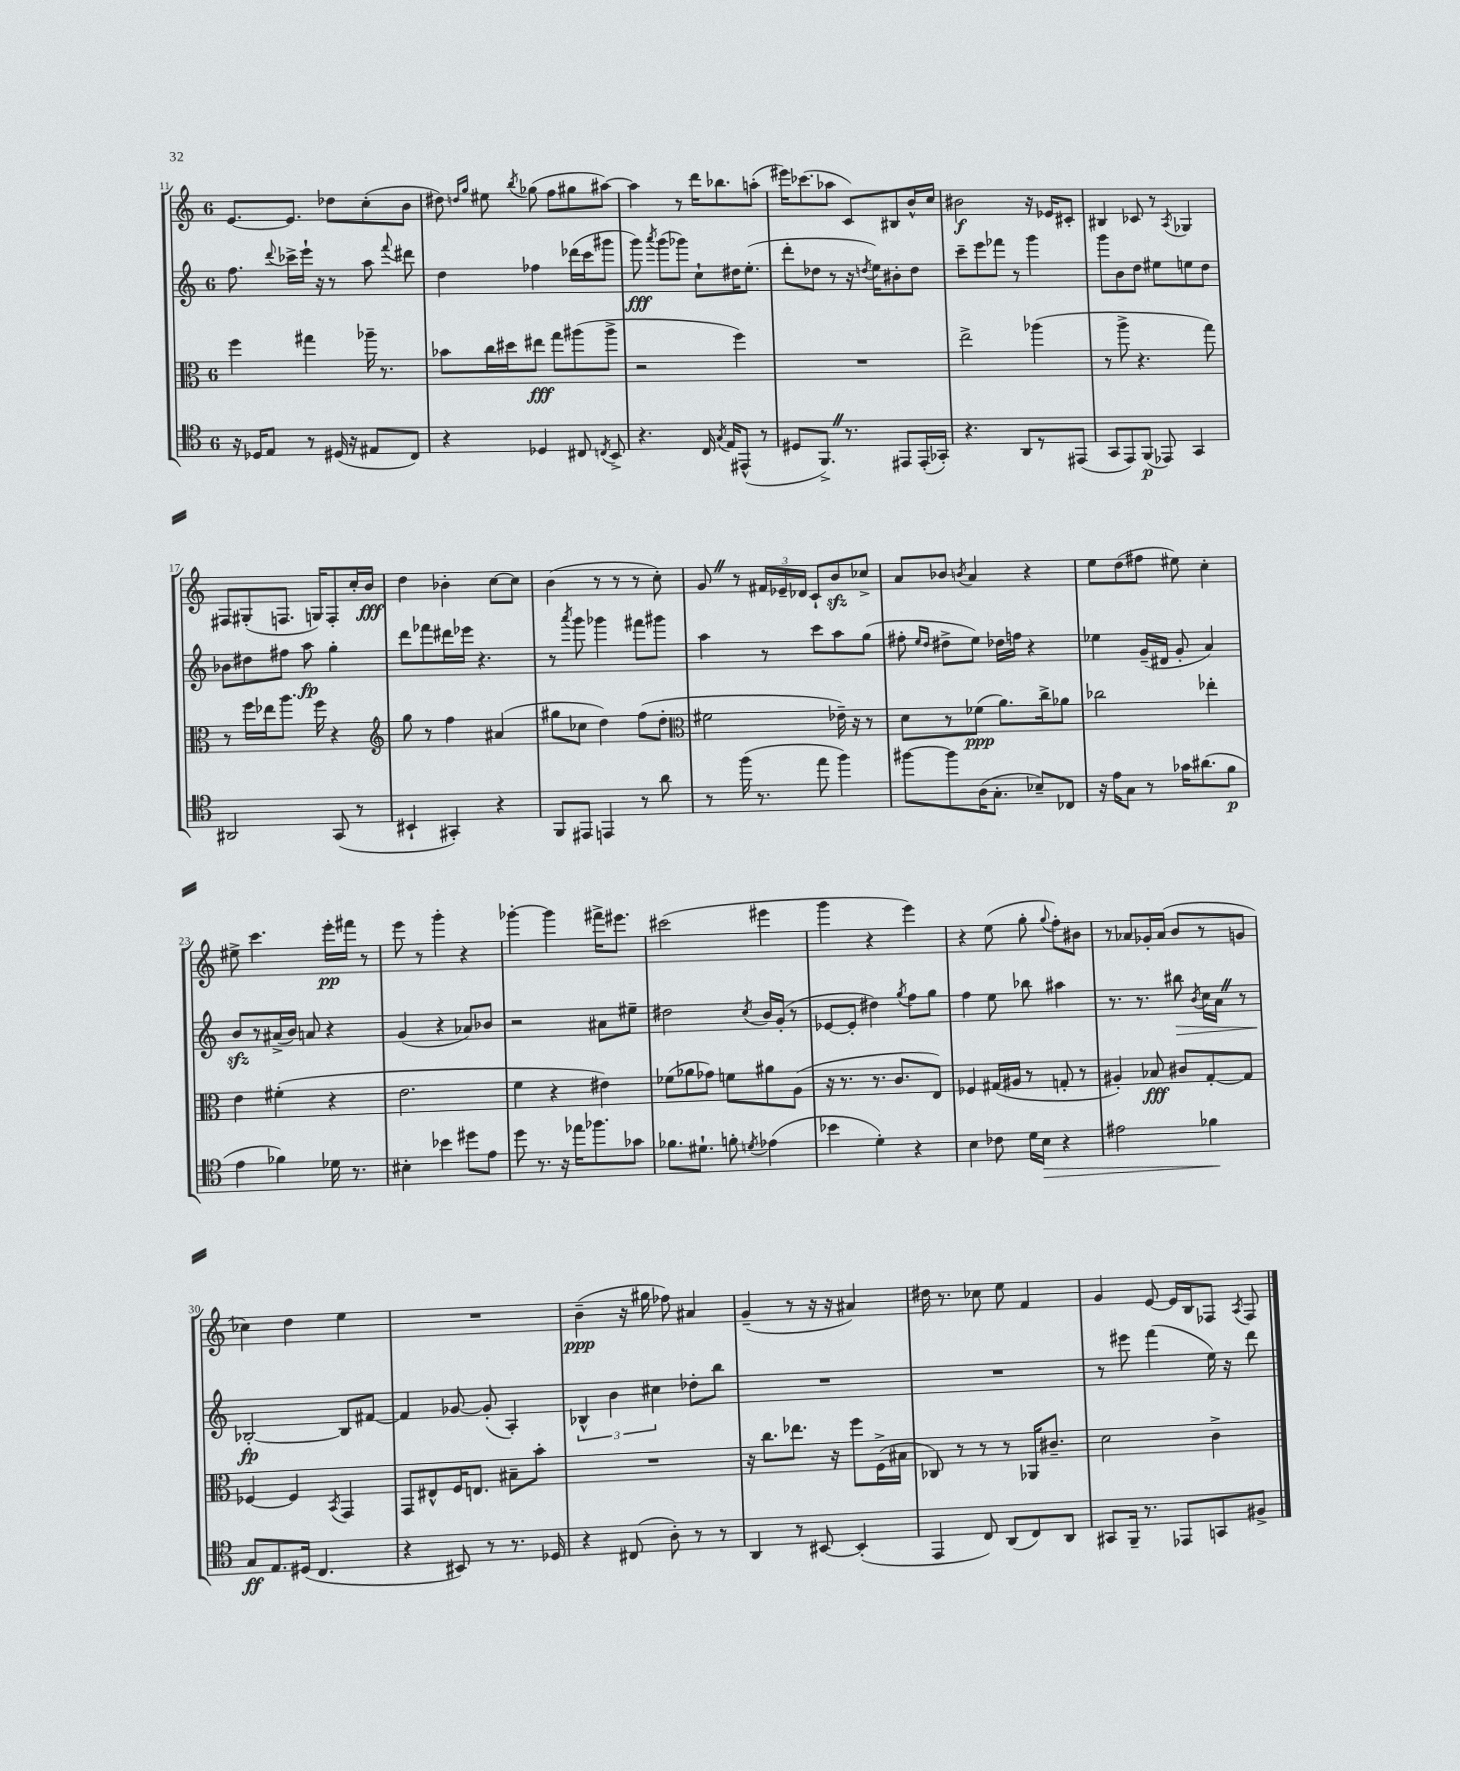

**kern	**dynam	**kern	**dynam	**kern	**dynam	**kern	**dynam
*part4	*part4	*part3	*part3	*part2	*part2	*part1	*part1
*staff4	*staff4	*staff3	*staff3	*staff2	*staff2	*staff1	*staff1
*clefC4	*	*clefC3	*	*clefG2	*	*clefG2	*
*k[]	*	*k[]	*	*k[]	*	*k[]	*
*M6/8	*	*M6/8	*	*M6/8	*	*M6/8	*
=11	=11	=11	=11	=11	=11	=11	=11
16r	.	4ff\	.	8.ff\	.	[8.e/L	.
16D-X/KL	.	.	.	.	.	.	.
8E/J	.	.	.	.	.	.	.
.	.	.	.	8qqddd/	.	.	.
.	.	.	.	16ccc-X^\LL	.	8.e/J]	.
8r	.	4gg#X\	.	16eee`\JJ	.	.	.
.	.	.	.	16r	.	.	.
(16D#X/	.	.	.	8r	.	8dd-X\L	.
16r	.	.	.	.	.	.	.
8E#X/L	.	16aa-X~\	.	8aa\	.	(8cc'\	.
.	.	8.r	.	.	.	.	.
.	.	.	.	8qqfff/	.	.	.
8C/J)	.	.	.	8ddd#X\	.	8b\J	.
=12	=12	=12	=12	=12	=12	=12	=12
4r	.	8b-X\L	.	4dd\	.	8dd#X\)	.
.	.	.	.	.	.	16qqddn/LL	.
.	.	.	.	.	.	16qqgg/JJ	.
.	.	16cc\L	.	.	.	8ee#X\	.
.	.	16dd#X\J	.	.	.	.	.
.	.	.	.	.	.	8qbb/	.
4D-X/	.	8ee#X\J	fff	4ff-X\	.	(8gg-X\	.
.	.	8gg\L	.	.	.	8ff\L	.
8C#X/	.	(8aa#X\	.	(16ddd-X\LL	.	8gg#X\	.
.	.	.	.	16ccc\J	.	.	.
8qCn/	.	.	.	.	.	.	.
8BB^/	.	8aa#^\J	.	8ggg#X\J	.	[8aa#X\J)	.
=13	=13	=13	=13	=13	=13	=13	=13
4.r	.	2r	.	8ggg\)	fff	4aa#\]	.
.	.	.	.	8qaaa/	.	.	.
.	.	.	.	(8ggg\L	.	.	.
.	.	.	.	8ggg-X\J)	.	8r	.
16C/	.	.	.	8cc`\L	.	16ddd\KL	.
8qG/	.	.	.	.	.	.	.
16E/KL	.	.	.	.	.	8.bb-X\	.
(8EE#X^^/J	.	4ff\)	.	16dd#X\K	.	.	.
.	.	.	.	(8.ee'\J	.	.	.
8r	.	.	.	.	.	(8aan'\J	.
=14	=14	=14	=14	=14	=14	=14	=14
8D#X/L	.	2.r	.	8ddd'\L	.	16eee#X\KL)	.
.	.	.	.	.	.	(8.ccc-X\	.
8.FF^Z/J)	.	.	.	8dd-X\J	.	.	.
.	.	.	.	8r	.	8aa-X\J	.
8.r	.	.	.	.	.	.	.
.	.	.	.	16r	.	8c/L)	.
.	.	.	.	8qddn/	.	.	.
.	.	.	.	16ee\KL)	.	.	.
8EE#X/L	.	.	.	8b#X'\	.	8B#X/	.
(16EE#'/L	.	.	.	8dd\J	.	16b^^/L	.
16GG-X'/JJ)	.	.	.	.	.	16cc/JJ	.
=15	=15	=15	=15	=15	=15	=15	=15
4.r	.	2ee^\	.	8ccc~\L	.	2b#X\	f
.	.	.	.	8eee\	.	.	.
.	.	.	.	8fff-X\J	.	.	.
8AA/L	.	.	.	8r	.	.	.
8r	.	(4aa-X\	.	4ggg\	.	16r	.
.	.	.	.	.	.	16e-X/KL	.
(8EE#X/J	.	.	.	.	.	8c#X'/J	.
=16	=16	=16	=16	=16	=16	=16	=16
8GG/L	.	8r	.	8ggg\L	.	4B#X/	.
8EE/)	.	8aa^\	.	8b\	.	.	.
(8FF/J	p	4.r	.	8dd\J	.	8c-X/	.
8EE-X/)	.	.	.	8ee#X\L	.	8r	.
.	.	.	.	.	.	8qA/	.
4GG/	.	.	.	8een\	.	4G-X/	.
.	.	8gg\)	.	8dd\J	.	.	.
!!LO:LB:g=z
=17	=17	=17	=17	=17	=17	=17	=17
2AA#X/	.	8r	.	8b-X\L	.	8F#X/L	.
.	.	16ff\LL	.	8dd#X\	.	(8G#X'/	.
.	.	16ee-X\J	.	.	.	.	.
.	.	8.aa\J	.	8ff#X\J	.	8.Fn/J	.
.	.	.	.	8aa\	fp	.	.
.	.	16ff\	.	.	.	16Gn/KL)	.
(8GG/	.	4r	.	4gg'\	.	8F'/	.
8r	.	.	.	.	.	16cc'/L	.
.	.	.	.	.	.	16b/JJ	fff
=18	=18	=18	=18	=18	=18	=18	=18
*	*	*clefG2	*	*	*	*	*
4BB#X`/	.	8gg\	.	8ddd\L	.	4dd\	.
.	.	8r	.	8fff-X\	.	.	.
4GG#X'/)	.	4ff\	.	16ddd#X\L	.	4b-X'\	.
.	.	.	.	16eee-X\JJ	.	.	.
.	.	.	.	4.r	.	.	.
4r	.	(4a#X/	.	.	.	[8cc\L	.
.	.	.	.	.	.	8cc\J]	.
=19	=19	=19	=19	=19	=19	=19	=19
8FF/L	.	8gg#X\L	.	8r	.	(4b\	.
.	.	.	.	8qaaa/	.	.	.
8EE#X/J	.	8cc-X\J	.	8ggg\	.	.	.
4EEn/	.	4dd\)	.	4ggg-X\	.	8r	.
.	.	.	.	.	.	8r	.
8r	.	(8ff\L	.	8fff#X\L	.	8r	.
8a\	.	8dd'\J	.	8ggg#X\J	.	8cc'\)	.
=20	=20	=20	=20	=20	=20	=20	=20
*	*	*clefC3	*	*	*	*	*
8r	.	2f#X\	.	4aa\	.	8gZ/	.
(16ff\	.	.	.	.	.	8r	.
8.r	.	.	.	.	.	.	.
.	.	.	.	8r	.	24f#X/LL	.
.	.	.	.	.	.	24e-X~/	.
.	.	.	.	.	.	24d-X/JJ	.
8ee\	.	.	.	8ccc\L	.	8c`/L	.
4ff\)	.	16e-X~\)	.	8aa\	.	8bzz/	.
.	.	16r	.	.	.	.	.
.	.	8r	.	(8gg\J	.	8cc-X^/J	.
=21	=21	=21	=21	=21	=21	=21	=21
[8ff#X\L	.	8d\L	.	8ff#X'\	.	8a/L	.
.	.	.	.	16qqee/LL	.	.	.
.	.	.	.	16qqdd/JJ	.	.	.
8ff#\]	.	8r	.	8dd#X^\L	.	8b-X/J	.
.	.	.	.	.	.	8qbn/	.
(16A\K	.	(8f-X\J	ppp	8ee\J)	.	4a/	.
8.G'\J	.	.	.	.	.	.	.
.	.	8.a\L)	.	16dd-X\LL	.	.	.
.	.	.	.	16ffn\JJ	.	.	.
8B-X~/L)	.	.	.	4r	.	4r	.
.	.	16cc^\k	.	.	.	.	.
8C-X/J	.	8a-X\J	.	.	.	.	.
=22	=22	=22	=22	=22	=22	=22	=22
16r	.	2cc-X\	.	4ee-X\	.	8ee\L	.
16e\KL	.	.	.	.	.	.	.
8G\J	.	.	.	.	.	(8dd\	.
8r	.	.	.	(16g~/LL	.	8ff#X\J	.
.	.	.	.	16d#X/JJ	.	.	.
16g-X\KL	.	.	.	8g'/	.	8ee#X\)	.
(8.a#X\	.	.	.	.	.	.	.
.	.	4ee-X'\	.	4a/)	.	4cc'\	.
8f\J	p	.	.	.	.	.	.
!!LO:LB:g=z
=23	=23	=23	=23	=23	=23	=23	=23
4e\	.	4e\	.	8bzz/L	.	8ee#X^\	.
.	.	.	.	8r	.	4.ccc\	.
4f-X\)	.	(4f#X'\	.	(16a#X^/L	.	.	.
.	.	.	.	16b/JJ)	.	.	.
.	.	.	.	8an/	.	.	.
16d-X\	.	4r	.	4r	.	16eee'\LL	pp
8.r	.	.	.	.	.	16fff#X\JJ	.
.	.	.	.	.	.	8r	.
=24	=24	=24	=24	=24	=24	=24	=24
4B#X'\	.	2.e\	.	(4g/	.	8eee\	.
.	.	.	.	.	.	8r	.
4b-X\	.	.	.	4r	.	4ggg'\	.
8dd#X\L	.	.	.	8a-X/L)	.	4r	.
8e\J	.	.	.	8b-X/J	.	.	.
=25	=25	=25	=25	=25	=25	=25	=25
8dd\	.	4f\	.	2r	.	[4ggg-X'\	.
8.r	.	.	.	.	.	.	.
.	.	4r	.	.	.	4ggg-\]	.
16r	.	.	.	.	.	.	.
16ee-X\KL	.	.	.	.	.	.	.
8.ff-X\	.	.	.	.	.	.	.
.	.	4e#X\)	.	8a#X\L	.	16fff#X^\KL	.
.	.	.	.	.	.	8.eee#X\J	.
8g-X\J	.	.	.	8ee#X~\J	.	.	.
=26	=26	=26	=26	=26	=26	=26	=26
8.f-X\L	.	(8f-X\L	.	2dd#X\	.	(2ccc#X\	.
.	.	8a-X\	.	.	.	.	.
8.d#X`\J	.	.	.	.	.	.	.
.	.	8g-X\J)	.	.	.	.	.
8fn'\	.	8fn\L	.	.	.	.	.
8qdn/	.	.	.	8qcc/	.	.	.
(4e-X\	.	8a#X\	.	16b/LL	.	4eee#X\	.
.	.	.	.	(16g'/JJ	.	.	.
.	.	(8A\J	.	8r	.	.	.
=27	=27	=27	=27	=27	=27	=27	=27
4b-X\	.	16r	.	[8e-X/L	.	4ggg\	.
.	.	8.r	.	.	.	.	.
.	.	.	.	8e-'/J]	.	.	.
4d'\)	.	8.r	.	4dd#X\)	.	4r	.
.	.	8.c/L	.	.	.	.	.
.	.	.	.	8qgg/	.	.	.
4r	.	.	.	8ff\L	.	4eee\)	.
.	.	8E/J)	.	8gg\J	.	.	.
=28	=28	=28	=28	=28	=28	=28	=28
4B\	.	4F-X/	.	4ff\	.	4r	.
8c-X\	.	(16G#X/LL	.	8ee\	.	(8ee\	.
.	.	16A#X/JJ	.	.	.	.	.
16d\LL	.	8r	.	8bb-X\	.	8gg'\	.
!	!LO:HP:b	!	!	!	!	!	!
16B\JJ	>	.	.	.	.	.	.
.	.	.	.	.	.	8qqgg/	.
4r	.	8Gn'/	.	4aa#X\	.	8ff'\L)	.
.	.	8r	.	.	.	8b#X\J	.
=29	=29	=29	=29	=29	=29	=29	=29
2e#X\	.	4A#X'/)	.	8.r	.	8r	.
.	.	.	.	.	.	8a-X/L	.
.	.	.	.	8.r	.	.	.
.	.	8B-X/	fff	.	.	16g-X'/L	.
.	.	.	.	.	.	(16a-/JJ	.
!	!	!	!	!	!LO:HP:b	!	!
.	.	8c#X/L	.	8bb#X\	>	8b/L	.
.	.	.	.	8qb/	.	.	.
4f-X\	.	[8G'/	.	16cc\LL	.	8r	.
.	.	.	.	16aZ\JJ	.	.	.
.	.	8G/J]	.	8r	.	8gn/J	.
.	]	.	.	.	.	.	.
!!LO:LB:g=z
=30	=30	=30	=30	=30	=30	=30	=30
8G/L	ff	[4F-X/	.	[2B-X'/	fp	4cc-X\)	.
8.E/	.	.	.	.	.	.	.
.	.	4F-/]	.	.	.	4dd\	.
(16D#X/Jk	.	.	.	.	.	.	.
4.C/	.	.	.	.	.	.	.
.	.	8qBB/	.	.	.	.	.
.	.	4GG/	.	8B-/L]	]	4ee\	.
.	.	.	.	[8f#X/J	.	.	.
=31	=31	=31	=31	=31	=31	=31	=31
4r	.	8GG/L	.	4f#/]	.	2.r	.
.	.	8E#X^^/	.	.	.	.	.
8BB#X/)	.	16F/K	.	[8g-X/	.	.	.
.	.	8.En/J	.	.	.	.	.
8r	.	.	.	(8g-'/]	.	.	.
8.r	.	8B#X~\L	.	4A'/)	.	.	.
.	.	8b'\J	.	.	.	.	.
16D-X/	.	.	.	.	.	.	.
=32	=32	=32	=32	=32	=32	=32	=32
4r	.	2.r	.	6B-X^^/	.	(4b~\	ppp
.	.	.	.	6b\	.	.	.
(8C#X/	.	.	.	.	.	16r	.
.	.	.	.	.	.	16gg#X\	.
.	.	.	.	6cc#X\	.	.	.
8A'\)	.	.	.	.	.	8ff-X\)	.
8r	.	.	.	8dd-X'\L	.	4a#X/	.
8r	.	.	.	8bb\J	.	.	.
=33	=33	=33	=33	=33	=33	=33	=33
4AA/	.	16r	.	2.r	.	(4g~/	.
.	.	8.cc\L	.	.	.	.	.
8r	.	8.ee-X\J	.	.	.	8r	.
[8BB#X/	.	.	.	.	.	16r	.
.	.	16r	.	.	.	16r	.
(4BB#'/]	.	8ff\L	.	.	.	4a#X/)	.
.	.	(16F^\L	.	.	.	.	.
.	.	16B#X\JJ	.	.	.	.	.
=34	=34	=34	=34	=34	=34	=34	=34
4EE/	.	8C-X/)	.	2.r	.	16dd#X\	.
.	.	.	.	.	.	8.r	.
.	.	8r	.	.	.	.	.
8C/)	.	8r	.	.	.	8cc-X\	.
(8AA/L	.	8r	.	.	.	8ee\	.
8C/)	.	16AA-X/KL	.	.	.	4f/	.
.	.	8.c#X~/J	.	.	.	.	.
8AA/J	.	.	.	.	.	.	.
=35	=35	=35	=35	=35	=35	=35	=35
8GG#X/L	.	2d\	.	8r	.	4g/	.
16FF~/Jk	.	.	.	8eee#X\	.	.	.
8.r	.	.	.	.	.	.	.
.	.	.	.	(4fff\	.	[8e/	.
8EE-X/L	.	.	.	.	.	16e/LL]	.
.	.	.	.	.	.	16B/J	.
8GGn/	.	4c^\	.	16ee\)	.	8F-X/J	.
.	.	.	.	16r	.	.	.
.	.	.	.	.	.	8qA/	.
8F#X^/J	.	.	.	8ddd\	.	8F-/	.
==	==	==	==	==	==	==	==
*-	*-	*-	*-	*-	*-	*-	*-
